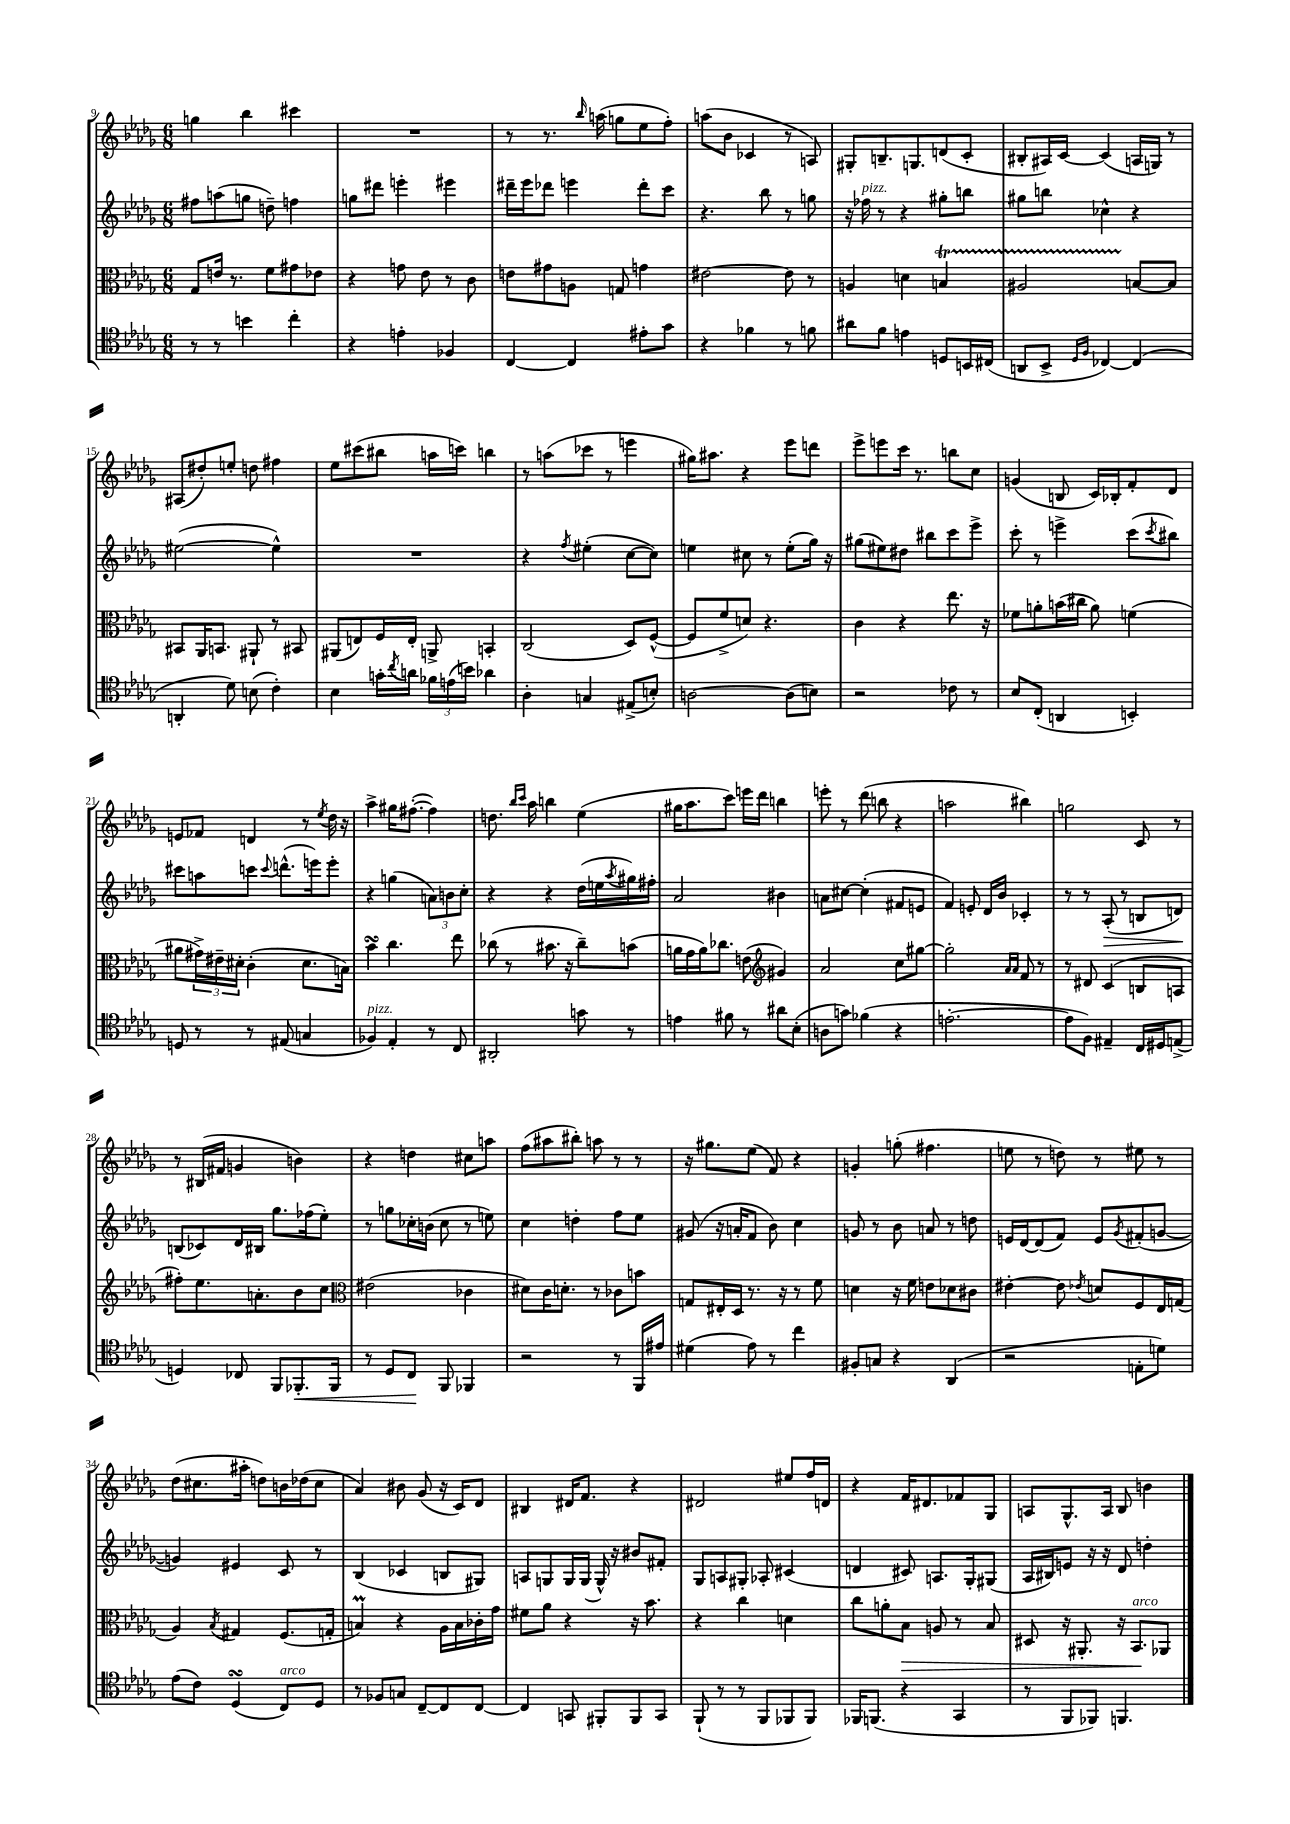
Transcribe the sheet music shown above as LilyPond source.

<<
\new StaffGroup <<
\new Staff = "s0" {
    \clef treble \key des \major \numericTimeSignature \time 6/8
    g''4 bes''4 cis'''4 |
    R2. |
    r8 r8. \grace { bes''16 } a''16( g''8 ees''8 f''8-.) |
    a''8( bes'8 ces'4 r8 a8) |
    gis8-. b8.-- g8. d'8( c'8-. |
    bis8-. ais16) c'16~ c'4( a16 g16) r8 |
    ais8( dis''8-.) e''8-. d''8 fis''4 |
    ees''8 cis'''8( bis''8 a''16 c'''16) b''4 |
    r8 a''8( ces'''8 r8 e'''4 |
    gis''16) ais''8. r4 ees'''8 d'''8 |
    ees'''8-> e'''8 c'''16 r8. b''8 c''8 |
    g'4( b8 c'16) bes16-. f'8-. des'8 |
    e'8 fes'8 d'4 r8 \acciaccatura { ees''8 } des''16 r16 |
    aes''4-> gis''16 fis''8.~-.( fis''4) |
    d''8. \grace { bes''16 c'''16 } aes''16 b''4 ees''4( |
    gis''16 aes''8. c'''8) e'''16 des'''16 b''4 |
    e'''8-. r8 des'''8( b''8 r4 |
    a''2 bis''4) |
    g''2 c'8 r8 |
    r8 bis16( fis'16 g'4 b'4) |
    r4 d''4 cis''8 a''8 |
    f''8( ais''8 bis''8-.) a''8 r8 r8 |
    r16 gis''8. ees''8( f'8) r4 |
    g'4-. g''8-.( fis''4. |
    e''8 r8 d''8) r8 eis''8 r8 |
    des''8( cis''8. ais''16-. d''8) b'16 des''16( cis''8 |
    aes'4) bis'8 ges'8( r16 c'16) des'8 |
    bis4 dis'16 f'8. r4 |
    dis'2 eis''8 f''16 d'16 |
    r4 f'16 dis'8. fes'8 ges8 |
    a8 ges8.-^ a16 bes8 b'4 \bar "|." |
}
\new Staff = "s1" {
    \clef treble \key des \major \numericTimeSignature \time 6/8
    fis''8 a''8( g''8 d''8--) f''4 |
    g''8 dis'''8 e'''4-. eis'''4 |
    dis'''16-- ees'''16 des'''8 e'''4 des'''8-. c'''8 |
    r4. bes''8 r8 g''8 |
    r16 fes''16^\markup { \italic "pizz." } r8 r4 gis''8-. b''8 |
    gis''8 b''8 ces''4-^ r4 |
    eis''2~( eis''4-^) |
    R2. |
    r4 \acciaccatura { f''8 } eis''4-.( c''8~ c''8) |
    e''4 cis''8 r8 e''8-.( ges''16) r16 |
    gis''8( eis''8) dis''8 bis''8 c'''8 ees'''8-> |
    c'''8-. r8 e'''4-> c'''8( \acciaccatura { c'''8 } bis''8) |
    cis'''8 a''8 c'''8 \appoggiatura { c'''8 } d'''8.-^( e'''16) e'''8-. |
    r4 g''4( \tuplet 3/2 { a'8) b'8 c''8-. } |
    r4 r4 des''16( e''16 \acciaccatura { aes''8 } gis''16) fis''16-. |
    aes'2 bis'4 |
    a'8 cis''8~ cis''4-.( fis'8 e'8 |
    f'4) e'8-. des'16 bes'16 ces'4-. |
    r8 r8 aes8-.\>( r8 b8 d'8\!) |
    b8( ces'8) des'16 bis16 ges''8. fes''16( ees''8-.) |
    r8 g''8 ces''16-. b'16( ces''8 r8 e''8) |
    c''4 d''4-. f''8 ees''8 |
    gis'8( r16 a'16-. f'8 bes'8) c''4 |
    g'8 r8 bes'8 a'8 r8 d''8 |
    e'16 des'16~ des'8( f'8) e'8 \acciaccatura { ges'8 } fis'8-.( g'8~ |
    g'4) eis'4 c'8 r8 |
    bes4( ces'4 b8 gis8) |
    a8 g8 g16 g16( g16-^) r16 bis'8 fis'8-. |
    ges8 a8 gis8-. aes8-. cis'4( |
    d'4 cis'8) a8. ges16-. gis8( |
    aes16 bis16) e'8 r16 r16 des'8 d''4-. \bar "|." |
}
\new Staff = "s2" {
    \clef alto \key des \major \numericTimeSignature \time 6/8
    ges8 e'16 r8. f'8 gis'8 ees'8 |
    r4 g'8 ees'8 r8 c'8 |
    e'8 gis'8 a8 g8 g'4 |
    eis'2~ eis'8 r8 |
    a4 d'4 b4\startTrillSpan |
    ais2 b8~\stopTrillSpan b8 |
    bis,8 aes,16 b,8. ais,8-! r8 bis,8 |
    ais,8( e8) f16 e16-. a,8-> b,4-. |
    c2( des8) f8~-^( |
    f8 f'8-> d'8) r4. |
    c'4 r4 ees''8. r16 |
    fes'8 a'8-. b'16( cis''16 a'8) f'4( |
    ais'8 \tuplet 3/2 { gis'16->) eis'16-- dis'16-. } c'4-.( dis'8. b16) |
    bes'4\turn c''4. ees''8 |
    ces''8( r8 bis'8. r16 ces''8--) b'8( |
    a'16 ges'16 a'16) ces''8. e'8( \clef treble gis'4) |
    aes'2 c''8 gis''8~ |
    gis''2-. \grace { aes'16 aes'16 } f'8 r8 |
    r8 dis'8 c'4( b8 a8 |
    fis''8-.) ees''8. a'8.-. bes'8 c''8 |
    \clef alto eis'2( ces'4 |
    dis'8) c'16 d'8.-. r8 ces'8 b'8 |
    g8 eis16-. des16 r8. r16 r8 f'8 |
    d'4 r16 f'16 e'8 des'8 cis'8 |
    eis'4~-. eis'8 \acciaccatura { ees'8 } d'8 f8 ees16 g16( |
    aes4) \acciaccatura { bes8 } gis4 f8.( g16-. |
    b4\prall) r4 aes16 b16 ces'16-. ges'16 |
    fis'8 aes'8 r4 r16 bes'8. |
    r4 c''4 d'4 |
    c''8 a'8-. bes8\> a8 r8 bes8 |
    dis8 r16 ais,8.-. r16 bes,8.\!^\markup { \italic "arco" } aes,8 \bar "|." |
}
\new Staff = "s3" {
    \clef tenor \key des \major \numericTimeSignature \time 6/8
    r8 r8 b'4 c''4-. |
    r4 e'4-. fes4 |
    c4~ c4 eis'8-. ges'8 |
    r4 fes'4 r8 f'8 |
    ais'8 f'8 e'4 d8 b,16 cis16( |
    a,8 bes,8-> \grace { des16 f16 } ces4~) ces4( |
    a,4-. des'8) b8( c'4-.) |
    bes4 g'16-. \acciaccatura { c''8 } a'16 \tuplet 3/2 { fes'16 e'16( b'16) } aes'4 |
    aes4-. g4 eis8->( b8-.) |
    a2~ a8( b8) |
    r2 ces'8 r8 |
    bes8 c8-.( a,4 b,4-.) |
    d8 r8 r8 eis8( g4 |
    fes4^\markup { \italic "pizz." }) ees4-. r8 c8 |
    ais,2-. g'8 r8 |
    e'4 fis'8 r8 ais'8 bes8-.( |
    a8 g'8) fes'4( r4 |
    e'2.~-. |
    e'8 f8) eis4-- c16 dis16 e8->( |
    d4) ces8 f,8 fes,8.-.\< fes,16 |
    r8 des8 c8\! f,8 fes,4 |
    r2 r8 f,16 eis'16 |
    dis'4( ees'8) r8 c''4 |
    fis8-. g8 r4 aes,4( |
    r2 e8-. d'8) |
    ees'8( c'8) des4\turn( c8^\markup { \italic "arco" }) des8 |
    r8 fes8 g8 c8~-- c8 c8~ |
    c4 g,8 fis,8-. fis,8 g,8 |
    f,8-!( r8 r8 f,8 fes,8 fes,8) |
    fes,16 f,8.( r4 ges,4 |
    r8 f,8 fes,8) f,4. \bar "|." |
}
>>
>>
\layout { \context { \Score currentBarNumber = #9 } }
